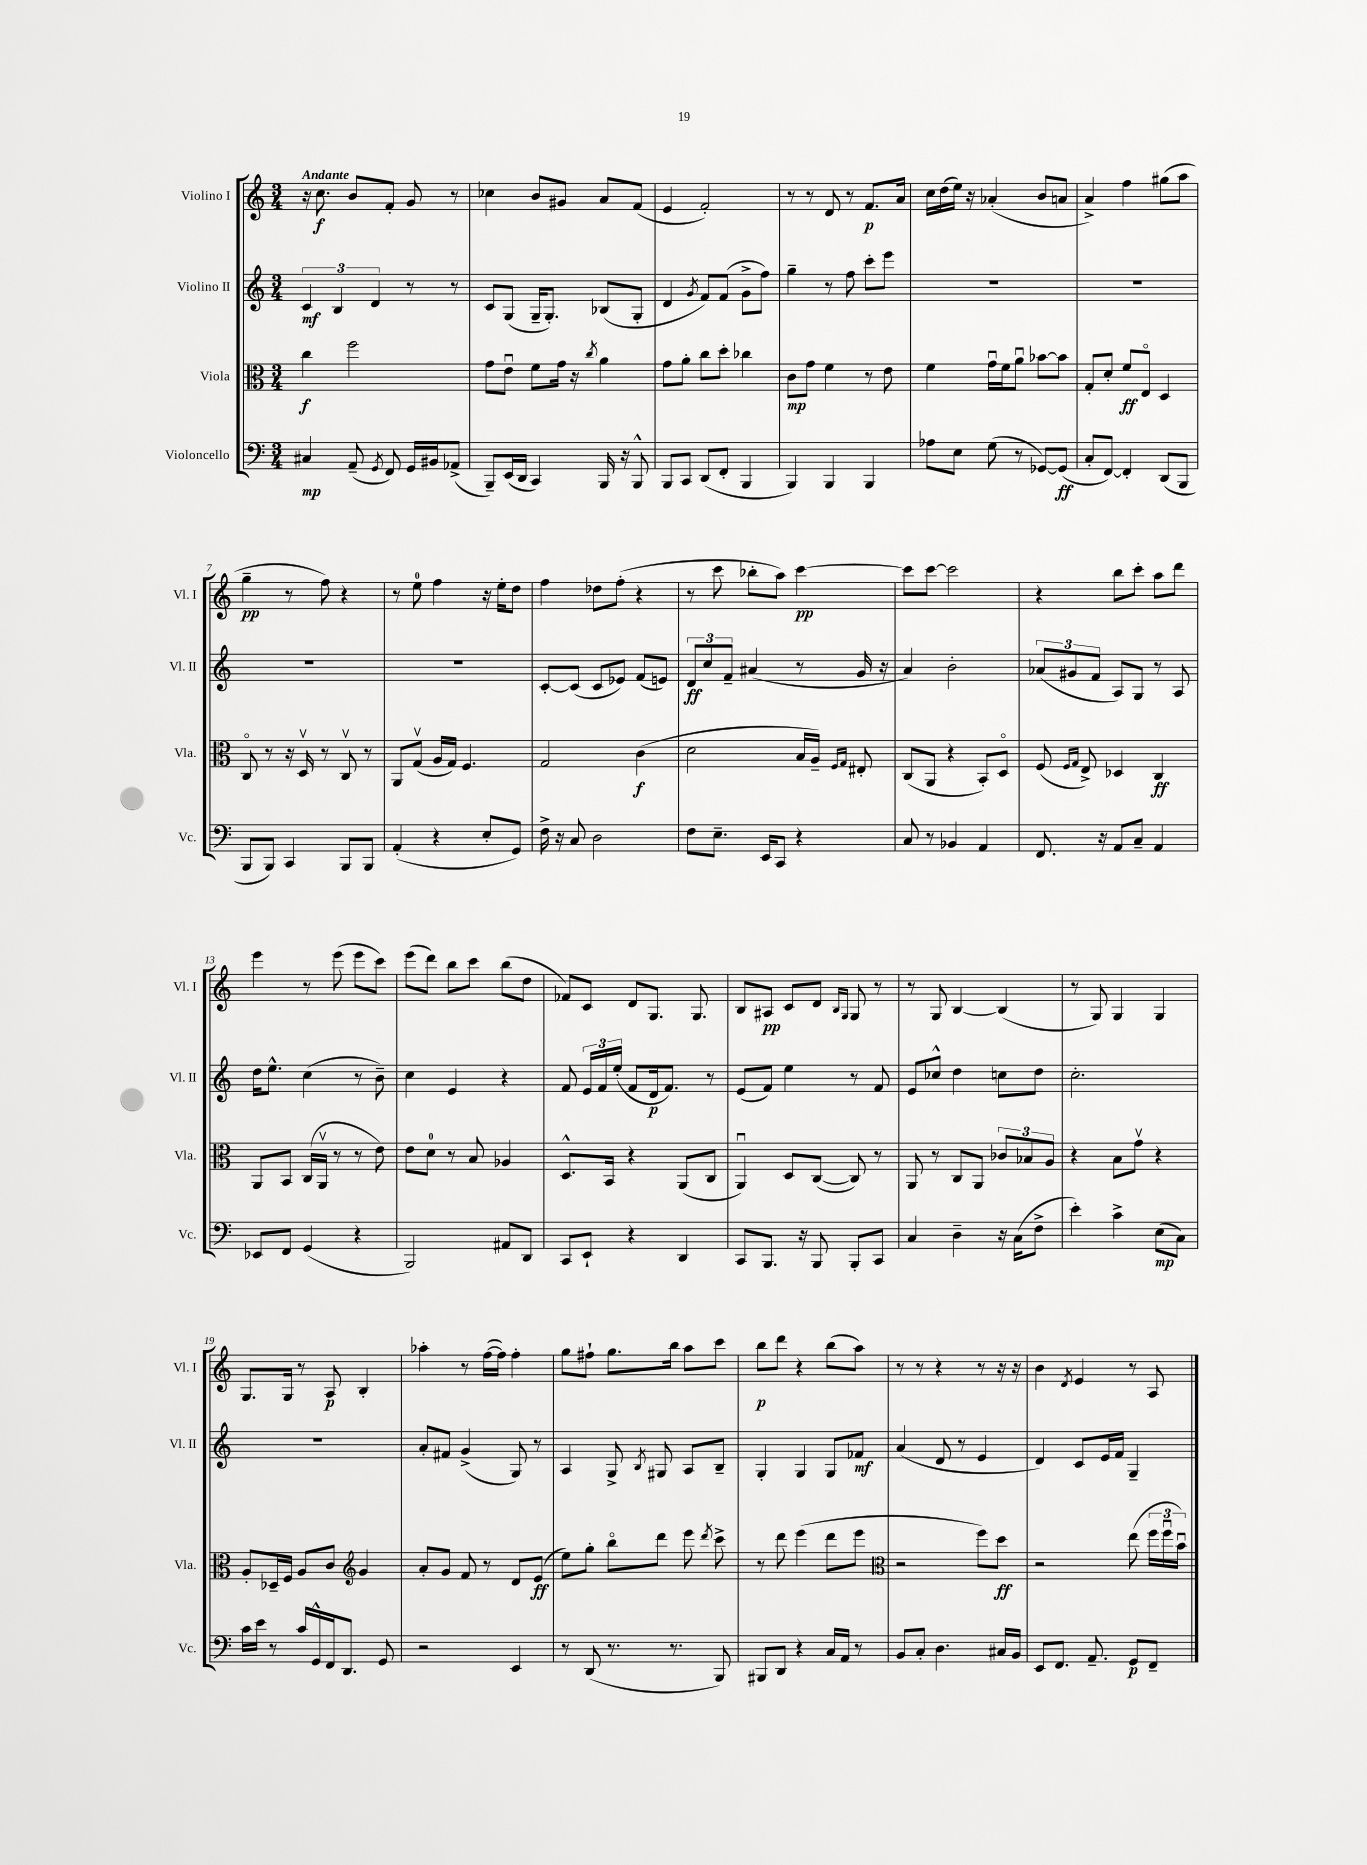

**kern	**kern	**kern	**kern
*staff4	*staff3	*staff2	*staff1
*clefF4	*clefC3	*clefG2	*clefG2
*k[]	*k[]	*k[]	*k[]
*M3/4	*M3/4	*M3/4	*M3/4
4C#	4cc	6c	16r
.	.	.	8.cc
.	.	6B	.
(8AA~	2ff	.	8b
.	.	6d	.
8qGG	.	.	.
8FF)	.	.	8f'
16GG	.	8r	8g
16BB#	.	.	.
(8AA-^	.	8r	8r
=	=	=	=
8BBB~)	8g	8c	4cc-
(16EE	8eu	(8G	.
16DD	.	.	.
4CC)	8f	16G~	8b
.	.	8.G')	.
.	16g	.	8g#
.	16r	.	.
.	8qcc	.	.
16BBB	4a	(8B-	8a
16r	.	.	.
8BBB^^	.	8G'	(8f
=	=	=	=
8BBB	8g	4d	4e
8CC	8a'	.	.
.	.	8qg	.
(8DD	8cc	8f)	2f')
8FF'	8dd'	(8f	.
4BBB	4cc-	8g^	.
.	.	8ff)	.
=	=	=	=
4BBB)	8c	4gg~	8r
.	8g	.	8r
4BBB	4f	8r	8d
.	.	8ff	8r
4BBB	8r	8ccc'	8.f
.	8e	8eee	.
.	.	.	16a
=	=	=	=
8A-	4f	2.r	16cc
.	.	.	(16dd
8E	.	.	16ee)
.	.	.	16r
(8G	16gu	.	(4a-'
.	16f	.	.
8r	8au	.	.
[8GG-)	[8b-	.	8b
(8GG-]	8b-]	.	8a
=	=	=	=
8C'	8G'	2.r	4a^)
[8FF)	8d'	.	.
4FF']	8f	.	4ff
.	8Eo	.	.
(8DD	4D	.	(8gg#
8BBB	.	.	8aa
=	=	=	=
8BBB	8Co	2.r	4gg~
8BBB)	8r	.	.
4CC	16r	.	8r
.	16Dv	.	.
.	8r	.	8ff)
8BBB	8Cv	.	4r
8BBB	8r	.	.
=	=	=	=
(4AA'	8AA	2.r	8r
.	(8Gv	.	8ee
4r	16A	.	4ff
.	16G)	.	.
.	4.F	.	.
8E'	.	.	16r
.	.	.	16ee'
8GG)	.	.	8dd
=	=	=	=
16F^	2G	[8c'	4ff
16r	.	.	.
8C	.	(8c]	.
2D	.	8c	8dd-
.	.	8e-)	(8ff'
.	(4c	(8f	4r
.	.	8e)	.
=	=	=	=
8F	2d	12d	8r
.	.	12cc	.
8.E~	.	.	8ccc
.	.	12f~	.
.	.	(4a#	8bb-'
16EE	.	.	.
8CC	.	.	8aa)
4r	16B	8r	[4ccc
.	16A~)	.	.
.	16qqF	.	.
.	16qqG	.	.
.	8E#'	16g	.
.	.	16r	.
=	=	=	=
8C	(8C	4a)	8ccc]
8r	8AA	.	[8ccc
4BB-	4r	2b'	2ccc]
4AA	8BB')	.	.
.	8Do	.	.
=	=	=	=
8.FF	(8F	(12a-	4r
.	.	12g#	.
.	16qqF	.	.
.	16qqG	.	.
.	8E^)	.	.
.	.	12f	.
16r	.	.	.
8AA	4D-	8A)	8bb
8C~	.	8G	8ccc'
4AA	4C	8r	8aa
.	.	8A	8ddd
=	=	=	=
8EE-	8AA	16dd	4eee
.	.	8.ee^^	.
8FF	8BB	.	.
(4GG	(16C	(4cc	8r
.	16AAv	.	.
.	8r	.	(8eee
4r	8r	8r	8eee
.	8e)	8b~)	8ccc)
=	=	=	=
2BBB)	8e	4cc	(8eee
.	8d	.	8ddd)
.	8r	4e	8bb
.	8B	.	8ccc
8AA#	4A-	4r	(8bb
8DD	.	.	8dd
=	=	=	=
8CC	8.D^^	8f	8f-)
8EE`	.	24e	8c
.	.	24f	.
.	16BB	.	.
.	.	(24ee'	.
4r	4r	8f	8d
.	.	16d	8.G
.	.	8.f)	.
4DD	(8AA	.	.
.	.	.	8.G
.	8C	8r	.
=	=	=	=
8CC	4AAu)	(8e	8B
8.BBB	.	8f)	8A#
.	8D	4ee	8c
16r	.	.	.
8BBB	([8C	.	8d
.	.	.	16qqB
.	.	.	16qqG
8BBB'	8C])	8r	8G
8CC	8r	8f	8r
=	=	=	=
4C	8AA	8e	8r
.	8r	8cc-^^	8G
4D~	8C	4dd	[4B
.	8AA	.	.
16r	12c-	8cc	(4B]
(16C	.	.	.
.	12B-	.	.
8F^	.	8dd	.
.	12A	.	.
=	=	=	=
4e')	4r	2.cc'	8r
.	.	.	8G)
4c^	8B	.	4G
.	8gv	.	.
(8E	4r	.	4G
8C)	.	.	.
=	=	=	=
16c	8A'	2.r	8.G
16e	.	.	.
8r	16D-~	.	.
.	16F	.	16G
16c	8A	.	8r
16GG^^	.	.	.
16FF	8c	.	8A
8.DD	.	.	.
*	*clefG2	*	*
.	4g	.	4B'
8GG	.	.	.
=	=	=	=
2r	8a'	8a'	4aa-'
.	8g	8f#	.
.	8f	(4g^	8r
.	8r	.	([16ff
.	.	.	16ff])
4EE	8d	8G)	4ff'
.	(8e	8r	.
=	=	=	=
8r	8ee)	4A	8gg
(8DD	8gg'	.	8ff#`
8.r	8bbo	8G^	8.gg
.	.	8qB	.
.	8ddd	8G#	.
8.r	.	.	16bb
.	8eee	8A	8aa
.	8qddd	.	.
8BBB)	8ccc^	8B~	8ccc
=	=	=	=
8BBB#	8r	4G'	8bb
8DD	8ddd	.	8ddd
4r	(4eee	4G	4r
16C	8ddd	8G	(8bb
16AA	.	.	.
8r	8eee	8f-	8aa)
=	=	=	=
*	*clefC3	*	*
8BB	2r	(4a	8r
8C'	.	.	8r
4.D	.	8d	4r
.	.	8r	.
.	8ff)	4e	8r
16C#	8dd	.	16r
16BB	.	.	16r
=	=	=	=
8EE	2r	4d)	4b
8.FF	.	.	.
.	.	.	8qd
.	.	8c	4e
8.AA~	.	.	.
.	.	16e	.
.	.	16f	.
8GG	(8ee	4G~	8r
8FF~	24ff	.	8A
.	24ffu	.	.
.	24bu)	.	.
==	==	==	==
*-	*-	*-	*-
